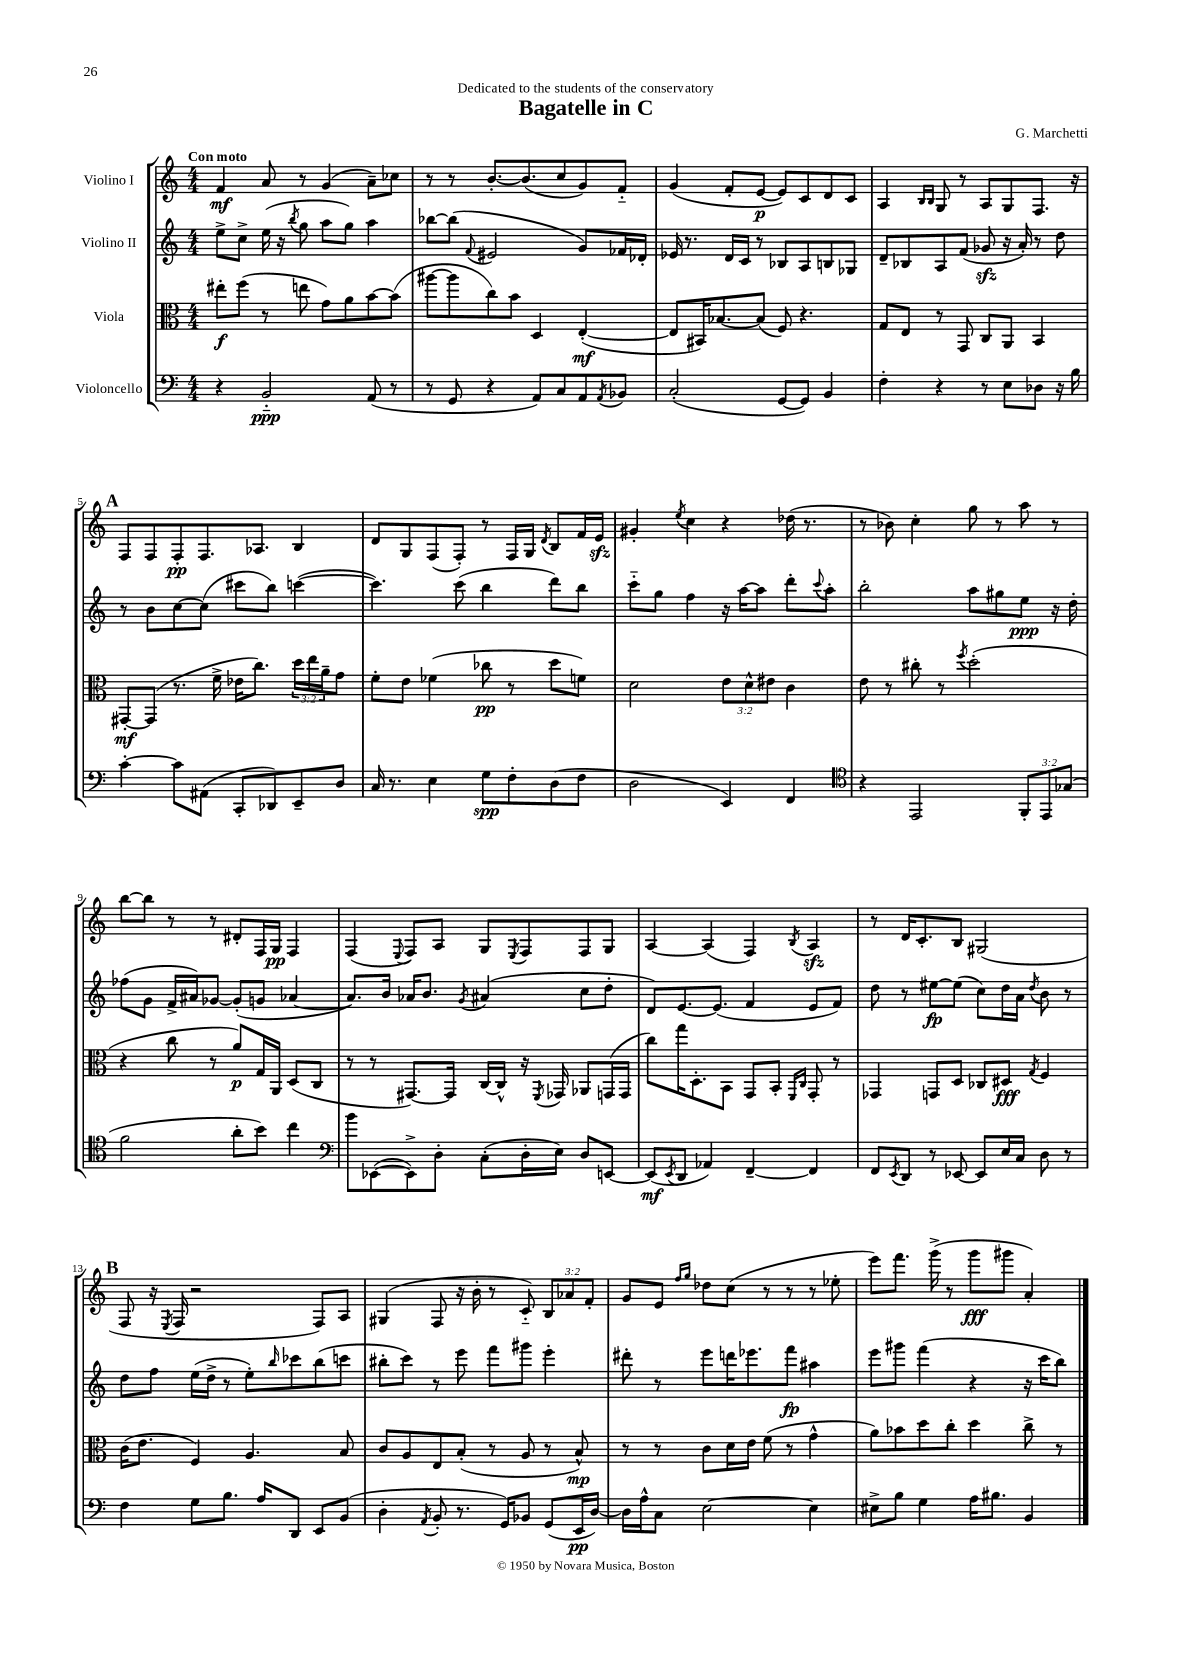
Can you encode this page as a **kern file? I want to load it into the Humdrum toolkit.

**kern	**dynam	**kern	**dynam	**kern	**dynam	**kern	**dynam
*part4	*part4	*part3	*part3	*part2	*part2	*part1	*part1
*staff4	*staff4	*staff3	*staff3	*staff2	*staff2	*staff1	*staff1
*I"Violoncello	*	*I"Viola	*	*I"Violino II	*	*I"Violino I	*
*clefF4	*	*clefC3	*	*clefG2	*	*clefG2	*
*k[]	*	*k[]	*	*k[]	*	*k[]	*
*M4/4	*	*M4/4	*	*M4/4	*	*M4/4	*
=1	=1	=1	=1	=1	=1	=1	=1
!	!	!	!	!	!	!LO:TX:a:B:t=Con moto	!
4r	.	8ee#X'\L	f	8ee^\L	.	4f/	mf
.	.	(8ff\J	.	8cc^\J	.	.	.
2BB/	ppp	8r	.	(16ee\	.	8a/	.
.	.	.	.	16r	.	.	.
.	.	.	.	8qbb/	.	.	.
.	.	8een\	.	8gg\	.	8r	.
.	.	8g\L)	.	8aa\L	.	(4g/	.
.	.	8a\	.	8gg\J)	.	.	.
(8AA/	.	[8b\	.	4aa\	.	8a~\L)	.
8r	.	(8b\J]	.	.	.	8cc-X\J	.
=2	=2	=2	=2	=2	=2	=2	=2
8r	.	[8aa#X\L	.	[8bb-X\L	.	8r	.
8GG/	.	8aa#\]	.	(8bb-\J]	.	8r	.
.	.	.	.	8qqf/	.	.	.
4r	.	8cc\)	.	2e#X/	.	[8.b'/L	.
.	.	8b\J	.	.	.	.	.
.	.	.	.	.	.	(8.b/]	.
8AA/L)	.	4D/	.	.	.	.	.
8C/	.	.	.	.	.	8cc/	.
8AA/	.	([4E'/	mf	8g/L)	.	8g/)	.
8qAA/	.	.	.	.	.	.	.
8BB-X/J	.	.	.	16f-X/L	.	8f/J	.
.	.	.	.	16d-X'/JJ	.	.	.
=3	=3	=3	=3	=3	=3	=3	=3
(2C'/	.	8E/L]	.	16e-X/	.	(4g/	.
.	.	.	.	8.r	.	.	.
.	.	16BB#X/K)	.	.	.	.	.
.	.	[8.B-X/	.	.	.	.	.
.	.	.	.	16d/LL	.	8f'/L	.
.	.	.	.	16c/JJ	.	.	.
.	.	(8B-/J]	.	8r	.	[8e/J	p
[8GG/L	.	8F/)	.	8B-X/L	.	8e/L])	.
8GG/J])	.	4.r	.	8A/	.	8c/	.
4BB/	.	.	.	8Bn/	.	8d/	.
.	.	.	.	8G-X/J	.	8c/J	.
=4	=4	=4	=4	=4	=4	=4	=4
4F'\	.	8G/L	.	8d~/L	.	4A/	.
.	.	8E/J	.	8B-X/	.	.	.
.	.	.	.	.	.	16qqB/LL	.
.	.	.	.	.	.	16qqB/JJ	.
4r	.	8r	.	8A/	.	8G/	.
.	.	8GG/	.	(8f/J	.	8r	.
8r	.	8C/L	.	8g-Xzz/	.	8A/L	.
8E\L	.	8AA/J	.	16r	.	8G/	.
.	.	.	.	16a'/)	.	.	.
8D-X\J	.	4BB/	.	8r	.	8.F/J	.
16r	.	.	.	8dd\	.	.	.
16B\	.	.	.	.	.	16r	.
!!LO:LB:g=z
!!LO:REH:place=s1:t=A
=5	=5	=5	=5	=5	=5	=5	=5
[4c'\	.	[8GG#X'/L	mf	8r	.	8F/L	.
.	.	(8GG#/J]	.	8b\L	.	8F/	.
8c\L]	.	8.r	.	[8cc\	.	8F'/	pp
(8AA#X\J	.	.	.	(8cc\J]	.	8.F/	.
.	.	16f^\	.	.	.	.	.
8CC'/L	.	16e-X\KL	.	8ccc#X\L	.	.	.
.	.	8.cc\J)	.	.	.	8.A-X/J	.
8DD-X/)	.	.	.	8bb\J)	.	.	.
8EE~/	.	24dd\LL	.	([4cccn\	.	4B/	.
.	.	24ee\	.	.	.	.	.
.	.	24a~\J	.	.	.	.	.
8D/J	.	8g\J	.	.	.	.	.
=6	=6	=6	=6	=6	=6	=6	=6
16C/	.	8f'\L	.	4.ccc\])	.	8d/L	.
8.r	.	.	.	.	.	.	.
.	.	8e\J	.	.	.	8G/	.
4E\	.	(4f-X\	.	.	.	(8F/	.
.	.	.	.	(8ccc\	.	8F'/J)	.
8G\L	spp	8cc-X\	pp	4bb\	.	8r	.
8F'\	.	8r	.	.	.	16F/LL	.
.	.	.	.	.	.	16G/JJ	.
.	.	.	.	.	.	8qd/	.
(8D\	.	8dd\L	.	8ddd\L)	.	8B/L	.
8F\J	.	8fn\J)	.	8bb\J	.	16f/L	.
.	.	.	.	.	.	16ezz/JJ	.
=7	=7	=7	=7	=7	=7	=7	=7
2D\	.	2d\	.	8ccc\L	.	4g#X'/	.
.	.	.	.	8gg\J	.	.	.
.	.	.	.	.	.	8qee/	.
.	.	.	.	4ff\	.	4cc\	.
4EE/)	.	12e\L	.	16r	.	4r	.
.	.	.	.	[16aa\KL	.	.	.
.	.	12d^^\	.	.	.	.	.
.	.	.	.	8aa\J]	.	.	.
.	.	12e#X\J	.	.	.	.	.
4FF/	.	4c\	.	8ddd'\L	.	(16dd-X\	.
.	.	.	.	.	.	8.r	.
.	.	.	.	8qqccc/	.	.	.
.	.	.	.	8aa'\J	.	.	.
=8	=8	=8	=8	=8	=8	=8	=8
*clefC4	*	*	*	*	*	*	*
4r	.	8e\	.	2bb'\	.	8r	.
.	.	8r	.	.	.	8b-X\)	.
2EE/	.	8cc#X'\	.	.	.	4cc'\	.
.	.	8r	.	.	.	.	.
.	.	8qff/	.	.	.	.	.
.	.	(2dd'\	.	8aa\L	.	8gg\	.
.	.	.	.	8gg#X\	.	8r	.
12FF'/L	.	.	.	8ee\J	ppp	8aa\	.
12EE/	.	.	.	.	.	.	.
.	.	.	.	16r	.	8r	.
(12G-X/J	.	.	.	.	.	.	.
.	.	.	.	16dd'\	.	.	.
!!LO:LB:g=z
=9	=9	=9	=9	=9	=9	=9	=9
2f\	.	4r	.	(8ff-X\L	.	[8bb\L	.
.	.	.	.	8g\J	.	8bb\J]	.
.	.	8cc\	.	16f^/LL	.	8r	.
.	.	.	.	16a#X/J)	.	.	.
.	.	8r	.	[8g-X/J	.	8r	.
8a'\L	.	8a/L)	p	(8g-'/L]	.	8d#X'/L	.
8b\J)	.	16G/L	.	8gn/J	.	16F/L	.
.	.	16AA/JJ	.	.	.	16G/JJ	pp
4cc\	.	(8D/L	.	[4a-X/	.	4F/	.
.	.	8C/J	.	.	.	.	.
=10	=10	=10	=10	=10	=10	=10	=10
*clefF4	*	*	*	*	*	*	*
8b\L	.	8r	.	8.a-/L])	.	(4F/	.
([8EE-X\	.	8r	.	.	.	.	.
.	.	.	.	16b/Jk	.	.	.
.	.	.	.	.	.	8qqE/	.
8EE-^\])	.	[8.GG#X/L)	.	16a-X/KL	.	8F/L)	.
.	.	.	.	8.b/J	.	.	.
8D'\J	.	.	.	.	.	8A/J	.
.	.	16GG#/Jk]	.	.	.	.	.
.	.	.	.	8qg/	.	.	.
(8C'\L	.	[16C/LL	.	(4a#X/	.	8G/L	.
.	.	16C^^/JJ]	.	.	.	.	.
.	.	.	.	.	.	8qE/	.
16D'\L	.	16r	.	.	.	8F/	.
.	.	8qFF/	.	.	.	.	.
16E\JJ)	.	16GG-X/	.	.	.	.	.
8D/L	.	8AA-X/L	.	8cc\L	.	8F/	.
[8EEn/J	.	(16GGn/L	.	8dd'\J	.	8G/J	.
.	.	16GG/JJ	.	.	.	.	.
=11	=11	=11	=11	=11	=11	=11	=11
(8EE/L]	mf	8cc\L)	.	8d/L)	.	[4A/	.
8qEE/	.	.	.	.	.	.	.
8DD/J	.	16gg\K	.	[8.e/	.	.	.
.	.	8.D'\	.	.	.	.	.
4AA-X/)	.	.	.	.	.	(4A/]	.
.	.	.	.	(8.e/J]	.	.	.
.	.	8BB\J	.	.	.	.	.
[4FF~/	.	8GG/L	.	4f/	.	4F/)	.
.	.	8BB'/J	.	.	.	.	.
.	.	16qqFF/LL	.	.	.	.	.
.	.	16qqC/JJ	.	.	.	8qB/	.
4FF/]	.	8GG'/	.	8e/L	.	4Azz/	.
.	.	8r	.	8f/J)	.	.	.
=12	=12	=12	=12	=12	=12	=12	=12
8FF/L	.	4GG-X/	.	8dd\	.	8r	.
8qEE/	.	.	.	.	.	.	.
8DD/J	.	.	.	8r	.	16d/KL	.
.	.	.	.	.	.	8.c'/	.
8r	.	8GGn/L	.	[8ee#X\L	fp	.	.
[8EE-X/	.	8D/J	.	(8ee#\J]	.	8B/J	.
8EE-/L]	.	8C-X/L	.	8cc\L)	.	(2G#X/	.
16E/L	.	8D#X/J	fff	16dd\L	.	.	.
16C/JJ	.	.	.	16a\JJ	.	.	.
.	.	8qG/	.	8qdd/	.	.	.
8D\	.	4F/	.	8b\	.	.	.
8r	.	.	.	8r	.	.	.
!!LO:LB:g=z
!!LO:REH:place=s1:t=B
=13	=13	=13	=13	=13	=13	=13	=13
4F\	.	(16c\KL	.	8dd\L	.	8F/	.
.	.	8.e\J	.	.	.	.	.
.	.	.	.	8ff\J	.	16r	.
.	.	.	.	.	.	8qE/	.
.	.	.	.	.	.	16F/	.
8G\L	.	4F/)	.	(16ee\LL	.	2r	.
.	.	.	.	16dd^\JJ	.	.	.
8.B\J	.	.	.	8r	.	.	.
.	.	4.A/	.	8ee'\L)	.	.	.
16A/KL	.	.	.	.	.	.	.
.	.	.	.	16qqbb/	.	.	.
8DD/J	.	.	.	8ccc-X\	.	.	.
8EE/L	.	.	.	(8bb\	.	8F/L)	.
(8BB/J	.	8B/	.	8cccn\J	.	8A/J	.
=14	=14	=14	=14	=14	=14	=14	=14
4D'\	.	8c/L	.	8bb#X'\L	.	(4G#X/	.
.	.	8A/	.	8ccc\J)	.	.	.
8qAA/	.	.	.	.	.	.	.
8BB'/	.	8E/	.	8r	.	8F/	.
8.r	.	(8B'/J	.	8eee\	.	16r	.
.	.	.	.	.	.	16b'\	.
.	.	8r	.	8fff\L	.	8r	.
16GG/KL)	.	.	.	.	.	.	.
8BB-X/J	.	8A/	.	8ggg#X\J	.	8c/)	.
(8GG/L	.	8r	.	4eee'\	.	12B/L	.
.	.	.	.	.	.	12a-X/	.
16EE/L	pp	8B^^/)	mp	.	.	.	.
.	.	.	.	.	.	12f'/J	.
[16D/JJ)	.	.	.	.	.	.	.
=15	=15	=15	=15	=15	=15	=15	=15
16D\LL]	.	8r	.	8ddd#X'\	.	8g/L	.
16A^^\J	.	.	.	.	.	.	.
8C\J	.	8r	.	8r	.	8e/J	.
.	.	.	.	.	.	16qqff/LL	.
.	.	.	.	.	.	16qqgg/JJ	.
[2E\	.	8c\L	.	8eee\L	.	8dd-X\L	.
.	.	16d\L	.	16dddn\K	.	(8cc\J	.
.	.	16e\JJ	.	8.eee-X\	.	.	.
.	.	(8f\	.	.	.	8r	.
.	.	8r	.	8fff\J	fp	8r	.
4E\]	.	4g^^\	.	4aa#X\	.	8r	.
.	.	.	.	.	.	8ee-X'\	.
=16	=16	=16	=16	=16	=16	=16	=16
8E#X^\L	.	8a\L)	.	8eee\L	.	8eee\L)	.
8B\J	.	8b-X\	.	8ggg#X\J	.	8.fff\J	.
4G\	.	8dd\	.	(4fff\	.	.	.
.	.	.	.	.	.	(16ggg^\	.
.	.	8cc'\J	.	.	.	8r	.
16A\KL	.	4dd\	.	4r	.	8ggg\L	fff
8.B#X\J	.	.	.	.	.	.	.
.	.	.	.	.	.	8ggg#X\J	.
4BB/	.	8cc^\	.	16r	.	4a'/)	.
.	.	.	.	16ccc\KL	.	.	.
.	.	8r	.	8bb\J)	.	.	.
==	==	==	==	==	==	==	==
*-	*-	*-	*-	*-	*-	*-	*-
